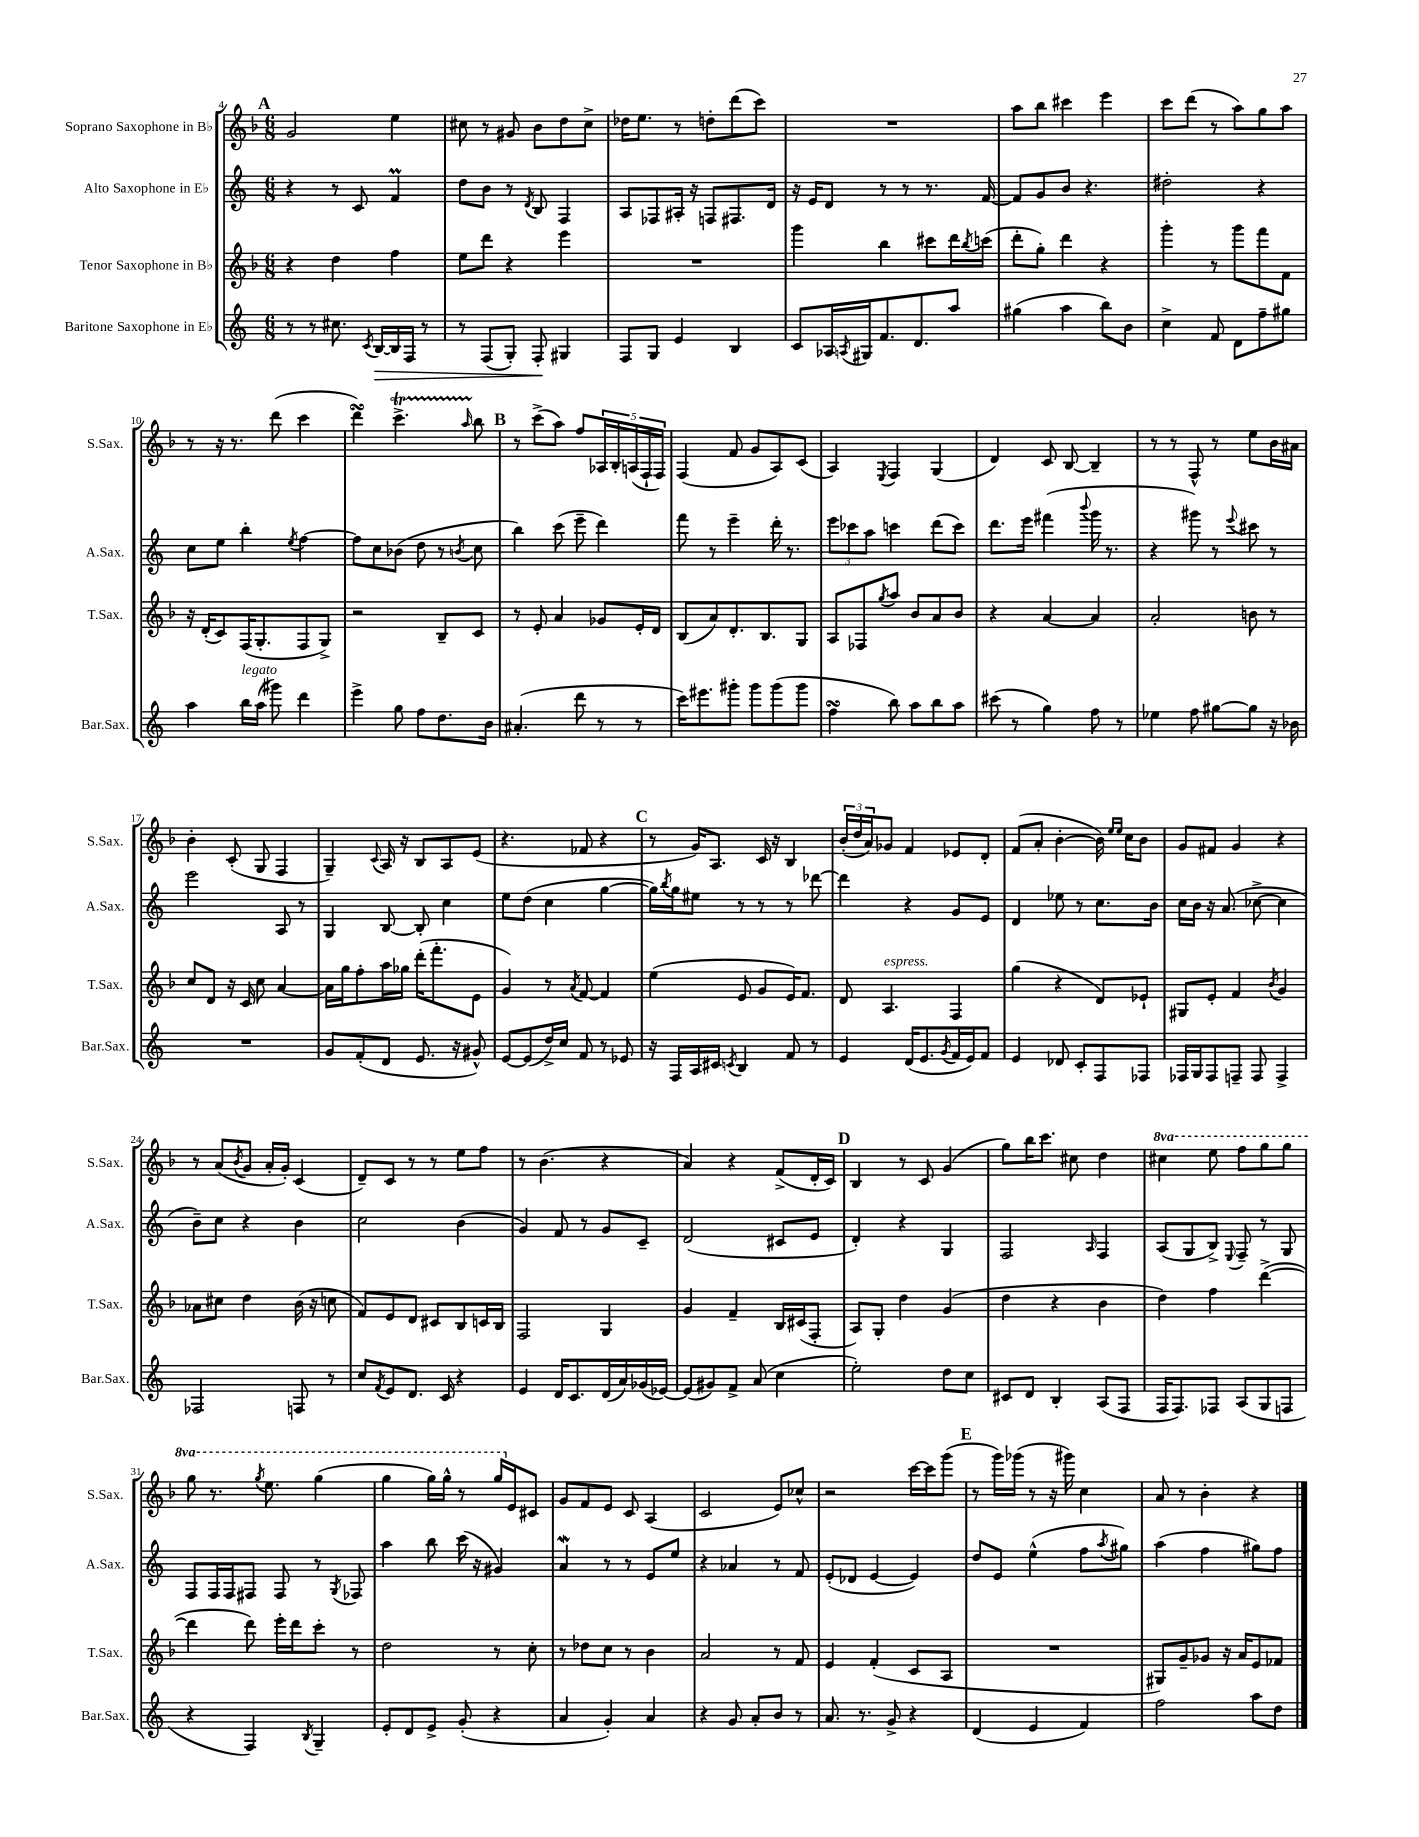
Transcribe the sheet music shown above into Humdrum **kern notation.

**kern	**kern	**kern	**kern
*staff4	*staff3	*staff2	*staff1
*clefG2	*clefG2	*clefG2	*clefG2
*k[]	*k[b-]	*k[]	*k[b-]
*M6/8	*M6/8	*M6/8	*M6/8
8r	4r	4r	2g
8r	.	.	.
8.cc#	4dd	8r	.
.	.	8c	.
8qc	.	.	.
[16B	.	.	.
16B]	4ff	4f	4ee
16F	.	.	.
8r	.	.	.
=	=	=	=
8r	8ee	8dd	8cc#
(8F	8ddd	8b	8r
8G')	4r	8r	8g#
.	.	8qd	.
8F'	.	8B	8b-
4G#	4eee	4F	8dd
.	.	.	8cc#^
=	=	=	=
8F	2.r	8A	16dd-
.	.	.	8.ee
8G	.	8F-	.
4e	.	16A#'	8r
.	.	16r	.
.	.	8F	8dd'
4B	.	8.F#	(8ddd
.	.	.	8ccc)
.	.	16d	.
=	=	=	=
8c	4ggg	16r	2.r
.	.	16e	.
16A-	.	8d	.
8qA	.	.	.
16G#	.	.	.
8.f	4bb-	8r	.
.	.	8r	.
8.d	.	.	.
.	8ccc#	8.r	.
8aa	16ddd	.	.
.	8qbb-	.	.
.	(16ccc	[16f	.
=	=	=	=
(4gg#	8ddd'	8f]	8aa
.	8gg')	8g	8bb-
4aa	4ddd	8b	4ccc#
.	.	4.r	.
8bb)	4r	.	4eee
8b	.	.	.
=	=	=	=
4cc^	4ggg'	2dd#'	8ccc
.	.	.	(8ddd
8f	8r	.	8r
8d	8ggg	.	8aa)
8ff~	8fff	4r	8gg
8gg#	8f	.	8aa
=	=	=	=
4aa	16r	8cc	8r
.	(16d'	.	.
.	8c)	8ee	16r
.	.	.	8.r
16bb	(16F	4bb'	.
(16aa	8.G'	.	.
8ggg#)	.	.	(8ddd
.	.	8qee	.
4ddd	8F	[4ff	4ccc
.	8G^)	.	.
=	=	=	=
4eee^	2r	8ff]	4ddd)
.	.	8cc	.
8gg	.	(8b-	4.ccc^
8ff	.	8dd	.
8.dd	8B-~	8r	.
.	.	8qb	16qqaa
.	8c	8cc	8bb-
16b	.	.	.
=	=	=	=
(4.a#'	8r	4bb)	8r
.	8e'	.	(8ccc^
.	4a	(8ccc	8aa)
8ddd	.	8eee~	8ff
8r	8g-	4ddd)	20A-
.	.	.	20B-'
.	.	.	(20A
8r	16e'	.	.
.	.	.	20F`
.	16d	.	.
.	.	.	20F)
=	=	=	=
16ccc)	(8B-	8fff	(4F
8.eee#	.	.	.
.	8a)	8r	.
8ggg#'	8.d'	4eee~	8f
8ggg#	.	.	8g
.	8.B-	.	.
(8ggg#	.	16ddd'	8A)
.	.	8.r	.
8ggg#	8G	.	(8c
=	=	=	=
4ff	8A	12eee	4A)
.	.	12ccc-	.
.	8F-	.	.
.	.	12aa	.
.	8qgg	.	8qE
8bb)	8aa	4ccc	4F
8aa	8b-	.	.
8bb	8a	(8ddd	(4G
8aa	8b-	8ccc)	.
=	=	=	=
(8ccc#	4r	8.ddd	4d)
8r	.	.	.
.	.	16eee	.
4gg)	[4a	(4fff#	8c
.	.	.	[8B-
.	.	8qqbbb	.
8ff	4a]	16ggg	4B-~]
.	.	8.r	.
8r	.	.	.
=	=	=	=
4ee-	2a'	4r	8r
.	.	.	8r
8ff	.	8ggg#)	8F^^
[8gg#	.	8r	8r
.	.	8qqeee	.
8gg#]	8b	8ccc#	8ee
16r	8r	8r	16b-
16b-	.	.	16a#
=	=	=	=
2.r	8cc	2eee	4b-'
.	8d	.	.
.	16r	.	(8c'
.	16c	.	.
.	8cc	.	8G
.	[4a	8A	4F
.	.	8r	.
=	=	=	=
8g	16a]	4G	4G~)
.	16gg	.	.
(8f'	8ff'	.	.
.	.	.	8qqc
8d	16aa	[8B	16A
.	16gg-	.	16r
8.e	(16ddd'	8B']	8B-
.	8.fff'	.	.
.	.	4cc	8A
16r	.	.	.
8g#^^)	8e	.	(8e
=	=	=	=
[8e	4g)	8ee	4.r
(8e]	.	(8dd	.
16dd^)	8r	4cc	.
16cc	.	.	.
.	8qa	.	.
8f	[8f	.	8f-
8r	4f]	[4gg	4r
8e-	.	.	.
=	=	=	=
16r	(4ee	16gg])	8r
.	.	8qbb	.
16F	.	16gg	.
16A	.	8ee#	16g)
16c#	.	.	8.A
8qc	.	.	.
4B	8e	8r	.
.	8g	8r	16c
.	.	.	16r
8f	16e)	8r	4B-
.	8.f	.	.
8r	.	[8ddd-	.
=	=	=	=
4e	8d	4ddd-]	(24b-'
.	.	.	24dd
.	.	.	24a)
.	4.A	.	8g-
(16d	.	4r	4f
8.e	.	.	.
8qg	.	.	.
16f	4F	8g	8e-
16e)	.	.	.
8f	.	8e	8d'
=	=	=	=
4e	(4gg	4d	(8f
.	.	.	8a'
8d-	4r	8ee-	[4b-'
8c'	.	8r	.
8F	8d)	8.cc	16b-])
.	.	.	16qqee
.	.	.	16qqee
.	.	.	16cc
8F-	8e-`	.	8b-
.	.	16b	.
=	=	=	=
16F-	8G#	16cc	8g
16G	.	16b	.
8F-	8e'	16r	8f#
.	.	(8.a	.
8F~	4f	.	4g
8F	.	[8cc-^	.
.	8qb-	.	.
4F^	4g	4cc-]	4r
=	=	=	=
2F-	8a-	8b~)	8r
.	8cc#	8cc	(8a
.	.	.	8qb-
.	4dd	4r	8g
.	.	.	16a'
.	.	.	16g')
8F	(16b-	4b	(4c
.	16r	.	.
8r	8cc	.	.
=	=	=	=
8cc	8f)	2cc	8d~)
8qf	.	.	.
8e	8e	.	8c
8.d	8d	.	8r
.	8c#	.	8r
16c	.	.	.
4r	8B-	(4b	8ee
.	16c	.	8ff
.	16B-	.	.
=	=	=	=
4e	2F	4g)	8r
.	.	.	(4.b-
16d	.	8f	.
8.c	.	.	.
.	.	8r	.
(16d	4G	8g	4r
16a)	.	.	.
(16g-	.	8c~	.
[16e-)	.	.	.
=	=	=	=
(8e-]	4g	(2d	4a)
8g#)	.	.	.
8f^	4f~	.	4r
(8a	.	.	.
4cc	16B-	8c#	(8f^
.	(16c#	.	.
.	8F'	8e	16d'
.	.	.	16c)
=	=	=	=
2ee')	8A)	4d')	4B-
.	8G'	.	.
.	4dd	4r	8r
.	.	.	8c
8dd	(4g	4G	(4g
8cc	.	.	.
=	=	=	=
8c#	4dd	2F	8gg)
8d	.	.	16bb-
.	.	.	8.ccc
4B'	4r	.	.
.	.	.	8cc#
.	.	16qqA	.
(8A	4b-	4F	4dd
8F	.	.	.
=	=	=	=
16F	4dd)	(8A	4ccc#
8.F)	.	.	.
.	.	8G	.
8F-	4ff	8B^)	8eee
.	.	8qqE	.
(8A	.	8F~	8fff
8G	([4ddd^	8r	8ggg
8F	.	8G	8ggg
=	=	=	=
4r	4ddd]	8F	8ggg
.	.	16F	8.r
.	.	16F	.
4F)	8ddd)	8F#	.
.	.	.	8qggg
.	.	.	8.eee
.	16eee'	8F#	.
.	16ddd	.	.
8qB	.	.	.
4G~	8ccc'	8r	(4ggg
.	.	8qG	.
.	8r	8F-	.
=	=	=	=
8e'	2dd	4aa	4ggg
8d	.	.	.
8e^	.	8bb	16ggg)
.	.	.	16ggg^^
(8g'	.	(16ccc	8r
.	.	16r	.
4r	8r	4g#)	16ggg
.	.	.	16e
.	8cc'	.	8c#
=	=	=	=
4a	8r	4a	8g
.	8dd-	.	8f
4g')	8cc	8r	8e
.	8r	8r	8c
4a	4b-	8e	(4A
.	.	8ee	.
=	=	=	=
4r	2a	4r	2c
8g	.	4a-	.
8a'	.	.	.
8b	8r	8r	8e)
8r	8f	8f	8cc-^^
=	=	=	=
8.a	4e	(8e'	2r
.	.	8d-	.
8.r	.	.	.
.	(4f'	[4e	.
8g^	.	.	.
4r	8c	4e])	[16ccc
.	.	.	16ccc]
.	8A	.	(8ggg
=	=	=	=
(4d	2.r	8dd	8r
.	.	8e	16ggg)
.	.	.	(16ggg-
4e	.	(4ee^^	8r
.	.	.	16r
.	.	.	16ggg#)
4f)	.	8ff	4cc
.	.	8qaa	.
.	.	8gg#)	.
=	=	=	=
2ff	8G#)	(4aa	8a
.	8g~	.	8r
.	8g-	4ff	4b-'
.	16r	.	.
.	16a	.	.
8aa	8e	8gg#)	4r
8dd	8f-	8ff	.
==	==	==	==
*-	*-	*-	*-
